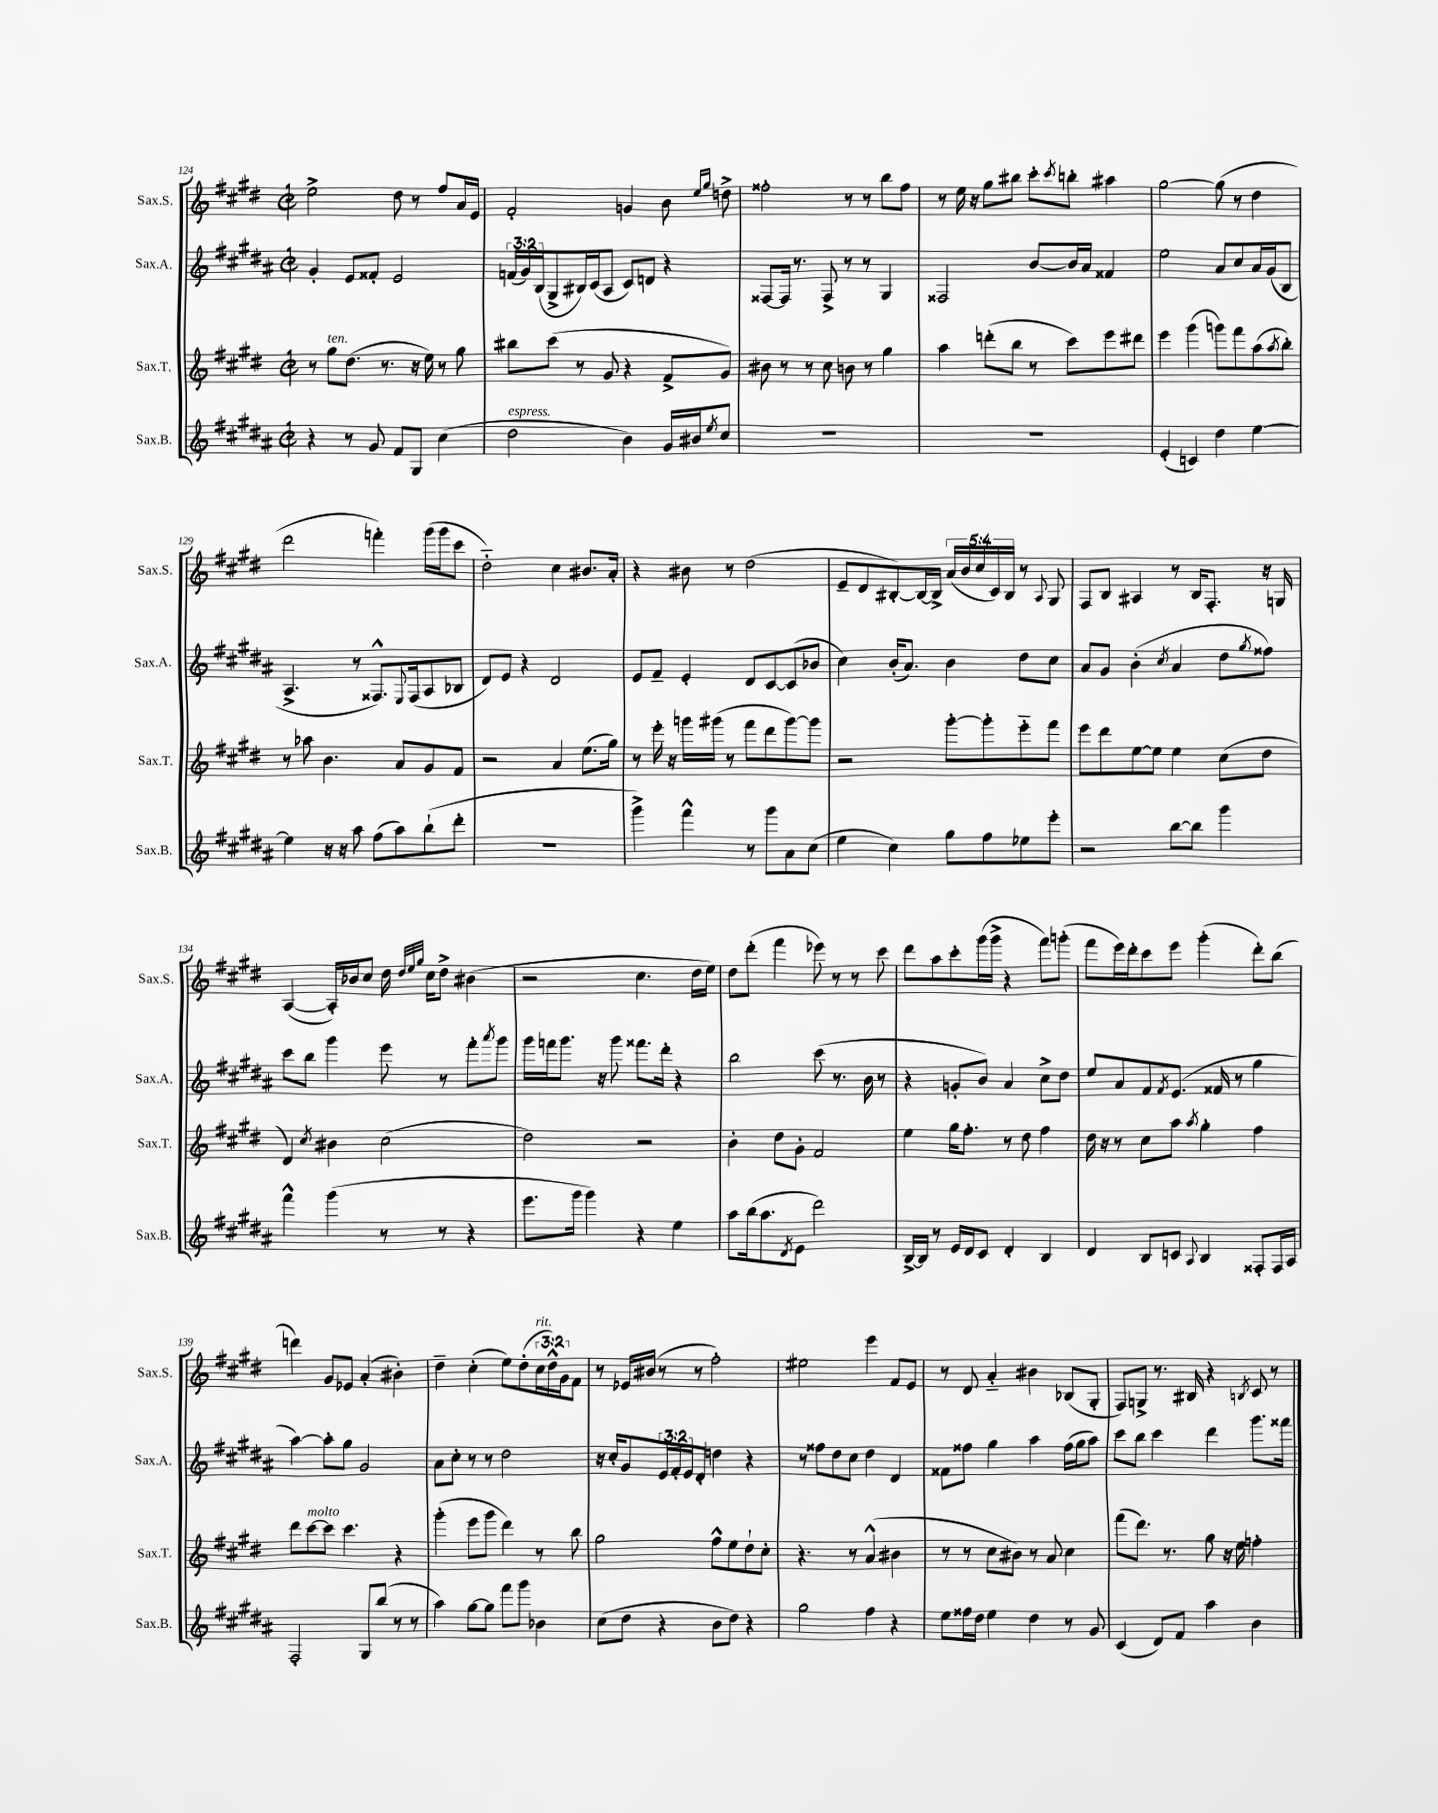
<<
\new StaffGroup <<
\new Staff = "s0" \with { instrumentName = "Sax.S." shortInstrumentName = "Sax.S." } {
    \clef treble \key e \major \defaultTimeSignature \time 2/2 \override Staff.TupletNumber.text = #tuplet-number::calc-fraction-text
    e''2-> dis''8 r8 fis''8 a'16 e'16 |
    fis'2-. g'4 b'8 \grace { e''16 gis''16 } d''8-> |
    fisis''2-. r8 r8 b''8 fisis''8 |
    r8 e''16 r16 gis''8 bis''8 cis'''8-. \acciaccatura { cis'''8 } b''8-. ais''4 |
    gis''2~ gis''8( r8 dis''4 |
    dis'''2 f'''4-.) gis'''16( gis'''16 cis'''8 |
    dis''2-_) cis''4 bis'8. a'16-. |
    r4 bis'8 r8 dis''2( |
    e'8-- dis'8 bis8~-.) bis16~ bis16-> \tuplet 5/4 { a'16( b'16 cis''16 cis'16) bis16 } r8 \appoggiatura { a8 } gis8 |
    fis8 b8 ais4 r8 b16 fis8.-. r16 g16 |
    a4~( a16-.) bes'16 cis''8 dis''16 \grace { dis''32 e''32 gis''32 } cis''16 dis''8-> bis'4( |
    r2 cis''4. dis''16 e''16) |
    dis''8 dis'''8-.( fis'''4 ees'''8) r8 r8 cis'''8 |
    dis'''8 a''8 cis'''8-. gis'''16( gis'''16-> r4 fis'''8) g'''8-.( |
    fis'''8 e'''16) dis'''16-. cis'''8 e'''8 gis'''4-.( dis'''8-.) b''8( |
    d'''4) gis'8 ees'8 a'4-.( bis'4-.) |
    dis''4-- cis''4-.( e''8) dis''8-.( \tuplet 3/2 { cis''16^\markup { \italic "rit." } dis''16-^) gis'16 } fis'8 |
    r8 ees'16 bis'16( r8 r8 fis''2-.) |
    eis''2 e'''4 fis'8 e'8 |
    r8 dis'8 a'4-_ bis'4 bes8( gis8-. |
    fis8) g8-> r8. bis16 r4 \acciaccatura { b8 } cis'8 r8 \bar "|." |
}
\new Staff = "s1" \with { instrumentName = "Sax.A." shortInstrumentName = "Sax.A." } {
    \clef treble \key b \major \defaultTimeSignature \time 2/2 \override Staff.TupletNumber.text = #tuplet-number::calc-fraction-text
    gis'4-. e'8 fisis'8-. e'2 |
    \tuplet 3/2 { f'16( gis'16) b16( } gis8-> bis16) cis'16( ais8 cis'8) d'8 r4 |
    fisis8~ fisis16 r8. fisis8-> r8 r8 gis4 |
    fisis2 b'8~ b'16 ais'16 fisis'4 |
    e''2 ais'8 cis''8 ais'16 gis'16( b8 |
    ais4.-> r8 fisis8.-^) \appoggiatura { e8 } fisis16( ais8 bes8 |
    dis'8) e'8 r4 dis'2 |
    e'8 fis'8-- e'4-. dis'8 cis'8~ cis'8( bes'8 |
    cis''4) b'16-.( ais'8.) b'4 dis''8 cis''8 |
    ais'8 gis'8 b'4-.( \acciaccatura { cis''8 } ais'4 dis''8 \acciaccatura { gis''8 } fisis''8) |
    cis'''8 b''8 gis'''4 e'''8 r8 fis'''8-. \acciaccatura { ais'''8 } gis'''8 |
    gis'''16 f'''16 gis'''8. r16 gis'''8 fisis'''8. dis'''16-. r4 |
    b''2 cis'''8( r8. b'16 r8 |
    r4 g'8-. b'8) ais'4 cis''8-> dis''8 |
    e''8 ais'8 fis'8 \acciaccatura { fis'8 } e'8.( fisis'16 r8 gis''4 |
    ais''4~) ais''8-. gis''8 gis'2 |
    ais'8 cis''8-. r8 r8 dis''2 |
    r16 cis''16-. gis'8 \tuplet 3/2 { e'16 fis'16-. e'16 } dis'8-. d''4 r4 |
    r8 fisis''8 dis''8 cis''8 dis''4 dis'4 |
    fisis'8 fisis''8 gis''4 ais''4 fisis''16( gis''16 ais''8) |
    cis'''8 b''8 cis'''4 dis'''4 gis'''8. fisis'''16 \bar "|." |
}
\new Staff = "s2" \with { instrumentName = "Sax.T." shortInstrumentName = "Sax.T." } {
    \clef treble \key e \major \defaultTimeSignature \time 2/2
    r8 gis''8^\markup { \italic "ten." } dis''8.( r8. r16 e''16) r8 gis''8 |
    bis''8 cis'''8( r8 gis'8 r4 fis'8-> gis'8) |
    bis'8 r8 r8 cis''8 b'8 r8 gis''4 |
    a''4 d'''8-.( b''8 r8 cis'''8) e'''8 dis'''8 |
    e'''4 gis'''4( g'''8) fis'''8 a''8( \acciaccatura { a''8 } b''8-.) |
    r8 aes''8 b'4. a'8 gis'8 fis'8 |
    r2 a'4 e''8.( gis''16) |
    r8 e'''16-. r16 g'''16 gis'''16( r8 fis'''8 dis'''8 gis'''8~) gis'''8 |
    r2 gis'''8~-. gis'''8-. e'''8-_ fis'''8 |
    e'''8 dis'''8 e''8~ e''8 e''4 cis''8( dis''8 |
    dis'4) \acciaccatura { cis''8 } bis'4 cis''2( |
    dis''2) r2 |
    b'4-. dis''8 gis'8-. fis'2 |
    e''4 gis''16 fis''8.-. r8 dis''8 fis''4 |
    dis''16 r16 r8 cis''8 a''8 \acciaccatura { a''8 } gis''4-. fis''4 |
    dis'''8 cis'''8~^\markup { \italic "molto" } cis'''8 cis'''4. r4 |
    gis'''4-.( e'''8 gis'''8 dis'''4) r8 b''8 |
    gis''2 fis''8-^ e''8 dis''8-! cis''8-. |
    r4. r8 a'4-^( bis'4 |
    r8 r8 cis''8 bis'8) r8 a'8 cis''4 |
    fis'''8( dis'''8.) r8. gis''8 r16 e''16 f''4-. \bar "|." |
}
\new Staff = "s3" \with { instrumentName = "Sax.B." shortInstrumentName = "Sax.B." } {
    \clef treble \key b \major \defaultTimeSignature \time 2/2
    r4 r8 gis'8 fis'8 gis8 cis''4( |
    dis''2^\markup { \italic "espress." } b'4) gis'16 bis'16 \acciaccatura { e''8 } cis''8 |
    R1 |
    R1 |
    e'4-.( c'4) dis''4 e''4~ |
    e''4 r16 r16 ais''8 fis''8( ais''8) b''8-!( dis'''8-. |
    R1 |
    gis'''4->) fis'''4-^ r8 gis'''8 ais'8 cis''8( |
    e''4 cis''4) gis''8 fis''8 ees''8 e'''8-. |
    r2 b''8~ b''8 gis'''4 |
    fis'''4-^ gis'''4( r8 r8 r4 |
    e'''8. gis'''16 gis'''4) r4 e''4 |
    ais''8 b''16( ais''8. \acciaccatura { dis'8 } e'8 dis'''2) |
    b16~-> b16 r8 e'16 dis'16 cis'8 dis'4-. b4 |
    dis'4 b8 c'8 \appoggiatura { ais8 } b4 fisis8-. fisis16 ais16 |
    fis2-. gis8 b''8( r8 r8 |
    ais''4) gis''8~ gis''8 fis'''8 gis'''8 bes'4 |
    cis''8( dis''8 r4 b'8 dis''8) r4 |
    gis''2 fis''4 r4 |
    e''8 fisis''16 dis''16 e''4 dis''4 r8 gis'8 |
    cis'4( dis'8) fis'8 ais''4 b'4 \bar "|." |
}
>>
>>
\layout { \context { \Score currentBarNumber = #124 } }
